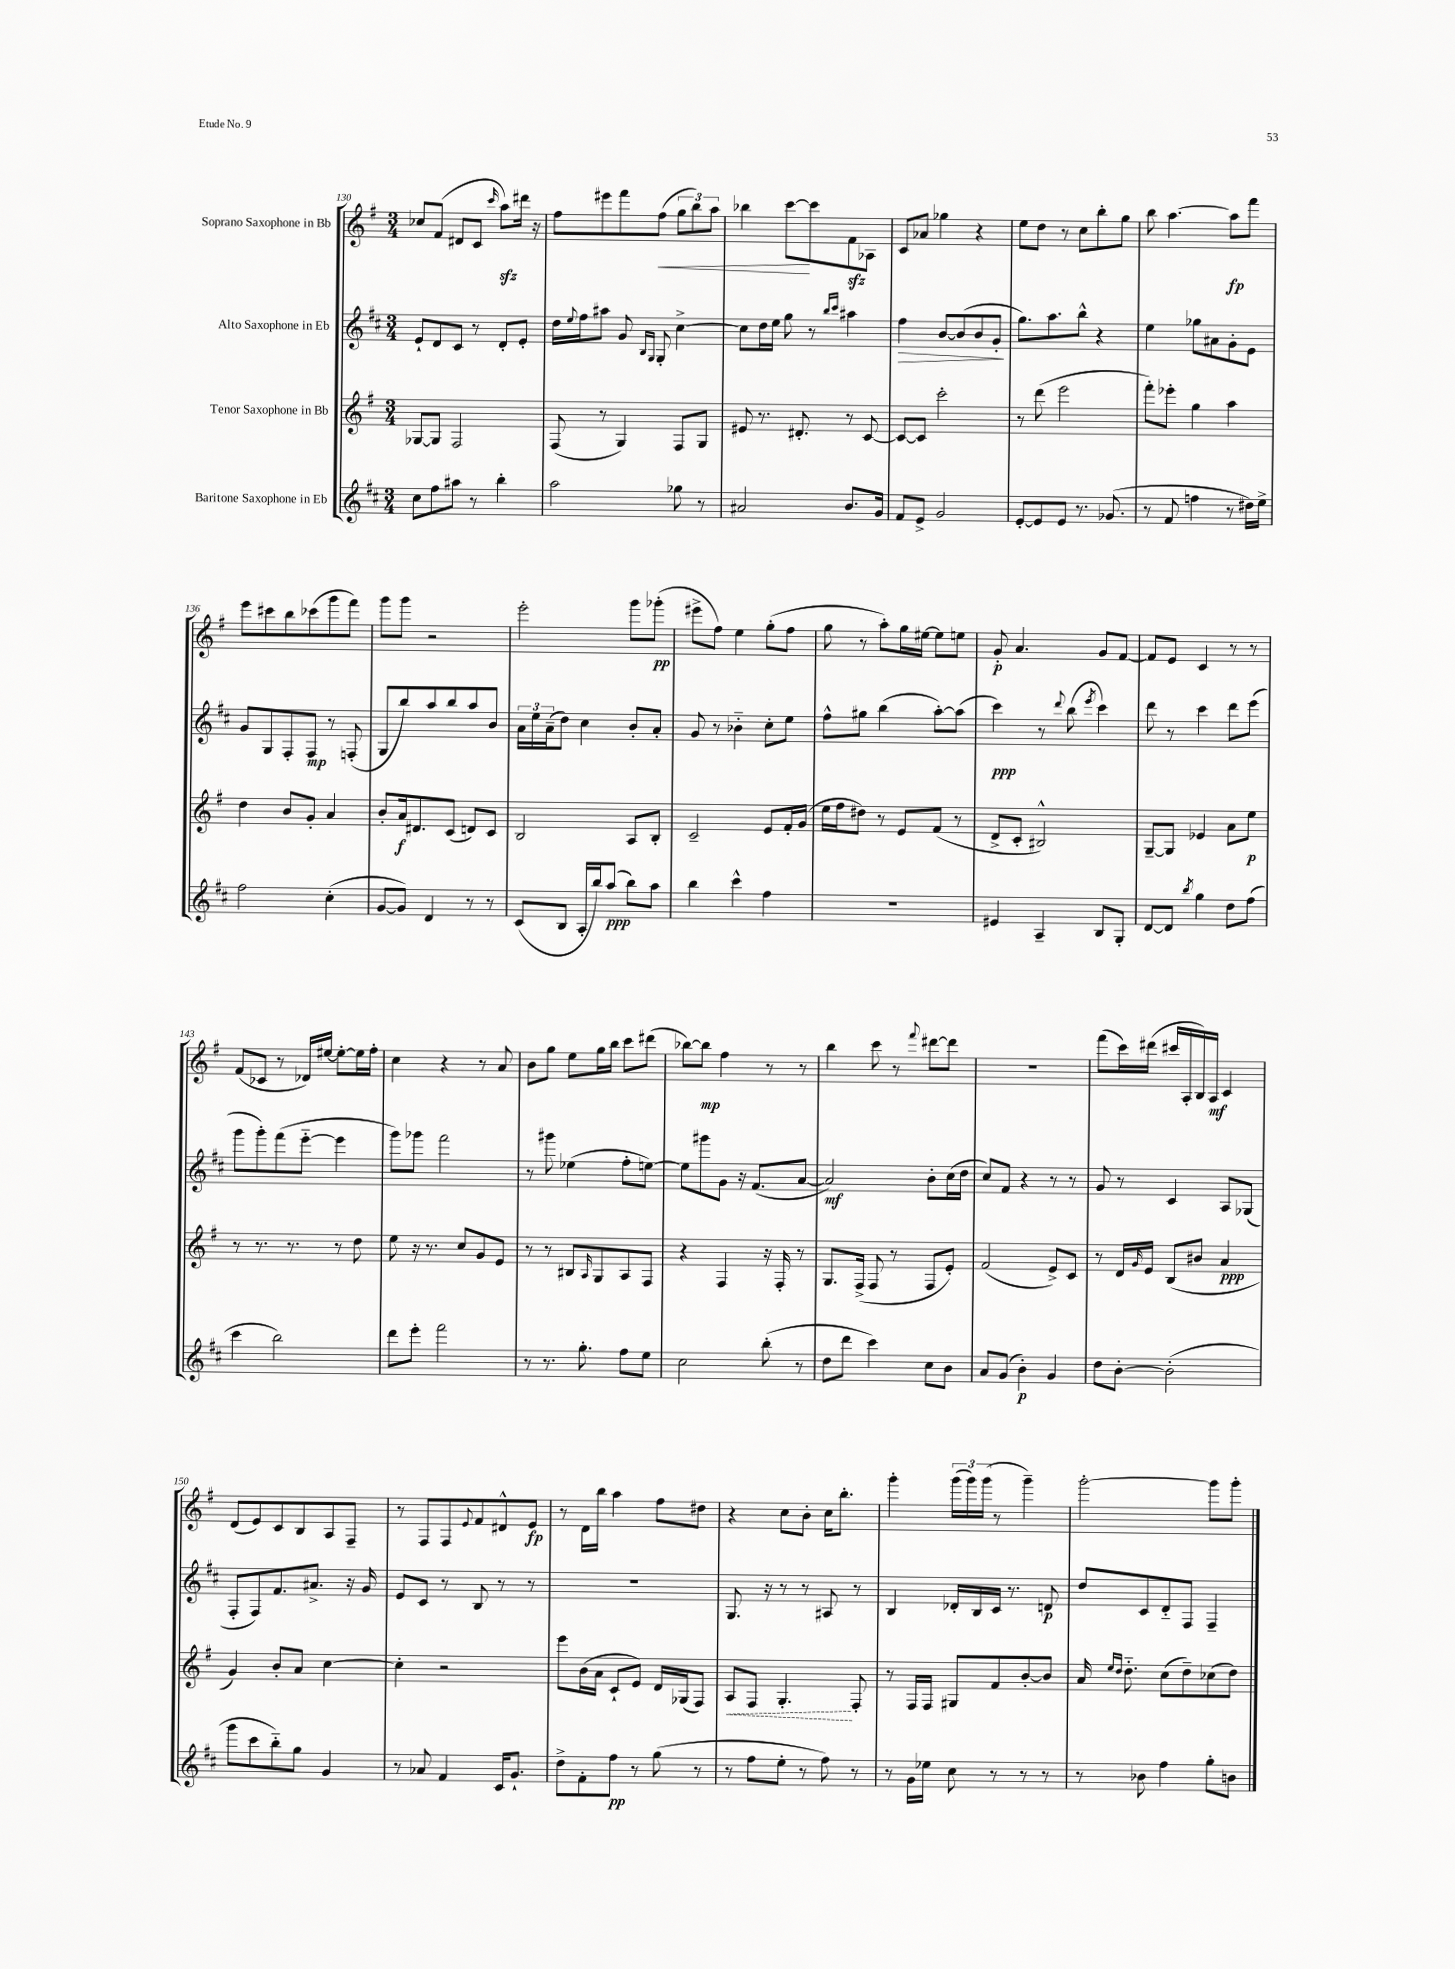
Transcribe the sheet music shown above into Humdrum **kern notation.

**kern	**kern	**kern	**kern
*staff4	*staff3	*staff2	*staff1
*clefG2	*clefG2	*clefG2	*clefG2
*k[f#c#]	*k[f#]	*k[f#c#]	*k[f#]
*M3/4	*M3/4	*M3/4	*M3/4
8cc#	[8G-	8e`	8cc-
8ff#	8G-]	8d	(8f#
8aa#	2F#	8c#	8d#
8r	.	8r	8c
.	.	.	16qqccc
4bb'	.	8d'	8aa)
.	.	8e'	16ddd#
.	.	.	16r
=	=	=	=
2aa	(8F#	16dd	8ff#
.	.	8qqee	.
.	.	16ff#	.
.	8r	8aa#	8eee#
.	4G)	8g	8fff#
.	.	16qqB	.
.	.	16qqG	.
.	.	8G'	(8ff#
8gg-	8F#	[4cc#^	12gg
.	.	.	12bb)
8r	8G	.	.
.	.	.	12aa
=	=	=	=
2a#	8e#	8cc#]	4bb-
.	8.r	16dd	.
.	.	16ee	.
.	.	8gg	[8ccc
.	8.d#'	.	.
.	.	8r	8ccc]
.	.	16qqbb	.
.	.	16qqccc#	.
8.b	8r	4aa#	8f#
.	[8c	.	8A-
16g	.	.	.
=	=	=	=
8f#	8c_	4ff#	8c
8e^	8c]	.	8a-
2g	2ccc'	[8b	4gg-
.	.	(8b]	.
.	.	8b	4r
.	.	8g'	.
=	=	=	=
[8e'	8r	8.gg)	8ee
8e]	(8ddd	.	8dd
.	.	8.aa	.
8e	2eee	.	8r
8.r	.	8bb^^	8cc
.	.	4r	8bb'
(8.g-	.	.	.
.	.	.	8gg
=	=	=	=
8r	8fff#')	4ee	8bb
8f#	8eee-'	.	[4.aa
4ff	4gg	8gg-	.
.	.	8a#	.
8r	4aa	8g'	8aa]
16dd#)	.	8e	8fff#
16ee^	.	.	.
=	=	=	=
2ff#	4dd	8g	8eee
.	.	8G	8ccc#
.	8b	8F#'	8bb
.	8g'	8F#	(8ccc-
(4cc#'	4a	8r	8ggg
.	.	(8F'	8fff#)
=	=	=	=
[8g	8b'	8G	8ggg
8g])	16a	8bb)	8ggg
.	8.d#	.	.
4d	.	8aa	2r
.	(8c	8bb	.
8r	8d)	8aa	.
8r	8c	8b	.
=	=	=	=
(8c#	2B	24a	2eee'
.	.	24ee	.
.	.	(24a~	.
8B	.	8dd)	.
16A'	.	4cc#	.
16bb)	.	.	.
(8aa	.	.	.
8bb)	8A	8b'	8ggg
8aa	8B'	8a'	(8ggg-'
=	=	=	=
4bb	2c~	8g	8eee#^
.	.	8r	8ff#)
4ccc#^^	.	4b-'~	4ee
4ff#	8e	8cc#'	(8gg'
.	16f#'	8ee	8ff#
.	(16g	.	.
=	=	=	=
2.r	16ee	8ff#^^	8gg
.	16ff#	.	.
.	8dd#)	8gg#	8r
.	8r	(4bb	8aa')
.	8e	.	16gg
.	.	.	[16ee#
.	(8f#	[8aa')	8ee#]
.	8r	(8aa]	8ee
=	=	=	=
4e#	8d^	4ccc#)	8g'
.	8c'	.	4.a
4A~	2B#^^)	8r	.
.	.	8qqddd	.
.	.	(8bb	.
.	.	8qeee	.
8B	.	4ccc#)	8g
8G'	.	.	[8f#
=	=	=	=
[8d	[8G~	8ddd	8f#]
8d]	8G]	8r	8e
8qbb	.	.	.
4gg	4e-	4ccc#	4c
8dd	8a	8ddd	8r
(8ff#	8ee	(8eee	8r
=	=	=	=
4ccc#	8r	8ggg	(8f#
.	8.r	8ggg')	8c-
2bb)	.	(8fff#	8r
.	8.r	.	.
.	.	[8eee'~	16d-)
.	.	.	[16ee#
.	8r	4eee]	8ee#'_
.	8dd	.	16ee#]
.	.	.	16ff#'
=	=	=	=
8ddd	8ee	8ggg)	4cc
8eee'	16r	8ggg-	.
.	8.r	.	.
2fff#	.	2fff#	4r
.	8cc	.	.
.	8g	.	8r
.	8e	.	8a
=	=	=	=
8r	8r	8r	8b
8.r	8r	8ggg#	8gg
.	8B#	(4ee-	8ee
8.gg'	.	.	.
.	16qqA	.	.
.	8G	.	16gg
.	.	.	16bb
8ff#	8A	8ff#'	8ccc
8ee	8F#	[8ee)	(8ddd#
=	=	=	=
2cc#	4r	8ee]	[8bb-)
.	.	8ggg#	8bb-]
.	4F#	8g	4ff#
.	.	16r	.
.	.	(8.f#	.
(8bb'	16r	.	8r
.	16F#'	.	.
8r	8r	[8a	8r
=	=	=	=
8dd	8.G	2a])	4bb
8ddd	.	.	.
.	(16F#^	.	.
4ccc#)	8F#	.	8ccc
.	8r	.	8r
.	.	.	8qqfff#
8cc#	8F#	8b'	[8ddd#
8b	8e')	(16cc#	8ddd#]
.	.	16dd	.
=	=	=	=
8a	(2f#	8cc#)	2.r
(8g	.	8f#	.
4b')	.	4r	.
4g	8e^)	8r	.
.	8c	8r	.
=	=	=	=
8dd	8r	8g	(8fff#
[8b'	16d	8r	16ccc)
.	16qqg	.	.
.	16e	.	(16ddd#
(2b']	(8B	4c#	16ccc#
.	.	.	16A'
.	8b#	.	16B)
.	.	.	16A
.	4a	8A	4c
.	.	(8G-	.
=	=	=	=
8ggg	4g)	8F#'	(8d
8ccc#	.	8F#)	8e)
8bb'~)	8b'	8.f#	8c
8gg	8a	.	8B
.	.	8.a#^	.
4g	[4cc	.	8A
.	.	16r	8F#~
.	.	16g	.
=	=	=	=
8r	4cc']	8e	8r
8a-	.	8c#	8F#
4f#	2r	8r	8F#
.	.	.	8qqe
.	.	8B	8f#
16c#	.	8r	8d#^^
8.g`	.	.	.
.	.	8r	8e
=	=	=	=
8dd^	8eee	2.r	8r
8f#'	(16b	.	16d
.	16a	.	16bb
8ff#	8c`	.	4aa
8r	8e)	.	.
(8gg	16d	.	8ff#
.	(16G-	.	.
8r	8F#)	.	8dd#
=	=	=	=
8r	8A	8.G	4r
8ff#	8F#	.	.
.	.	16r	.
8ee'	4.G'	8r	8cc
8r	.	8r	8b'
8ff#)	.	8A#	16cc
.	.	.	8.bb'
8r	8F#'	8r	.
=	=	=	=
8r	8r	4B	4ggg'
16g	16F#	.	.
16ee-	16F#	.	.
8cc#	8G#	16d-'	(24ggg
.	.	.	24ggg)
.	.	16B	.
.	.	.	(24ggg
8r	8f#	16c#	8r
.	.	8.r	.
8r	[8b'	.	4ggg~)
8r	8b]	8d	.
=	=	=	=
8r	16a	8dd	[2ggg'
.	16qqee	.	.
.	16qqdd	.	.
.	8.dd'~	.	.
8b-	.	8c#	.
4ff#	(8cc	8d'~	.
.	8dd~)	8F#	.
8gg'	(8cc-	4F#~	8ggg]
8b	8dd)	.	8ggg'
==	==	==	==
*-	*-	*-	*-
